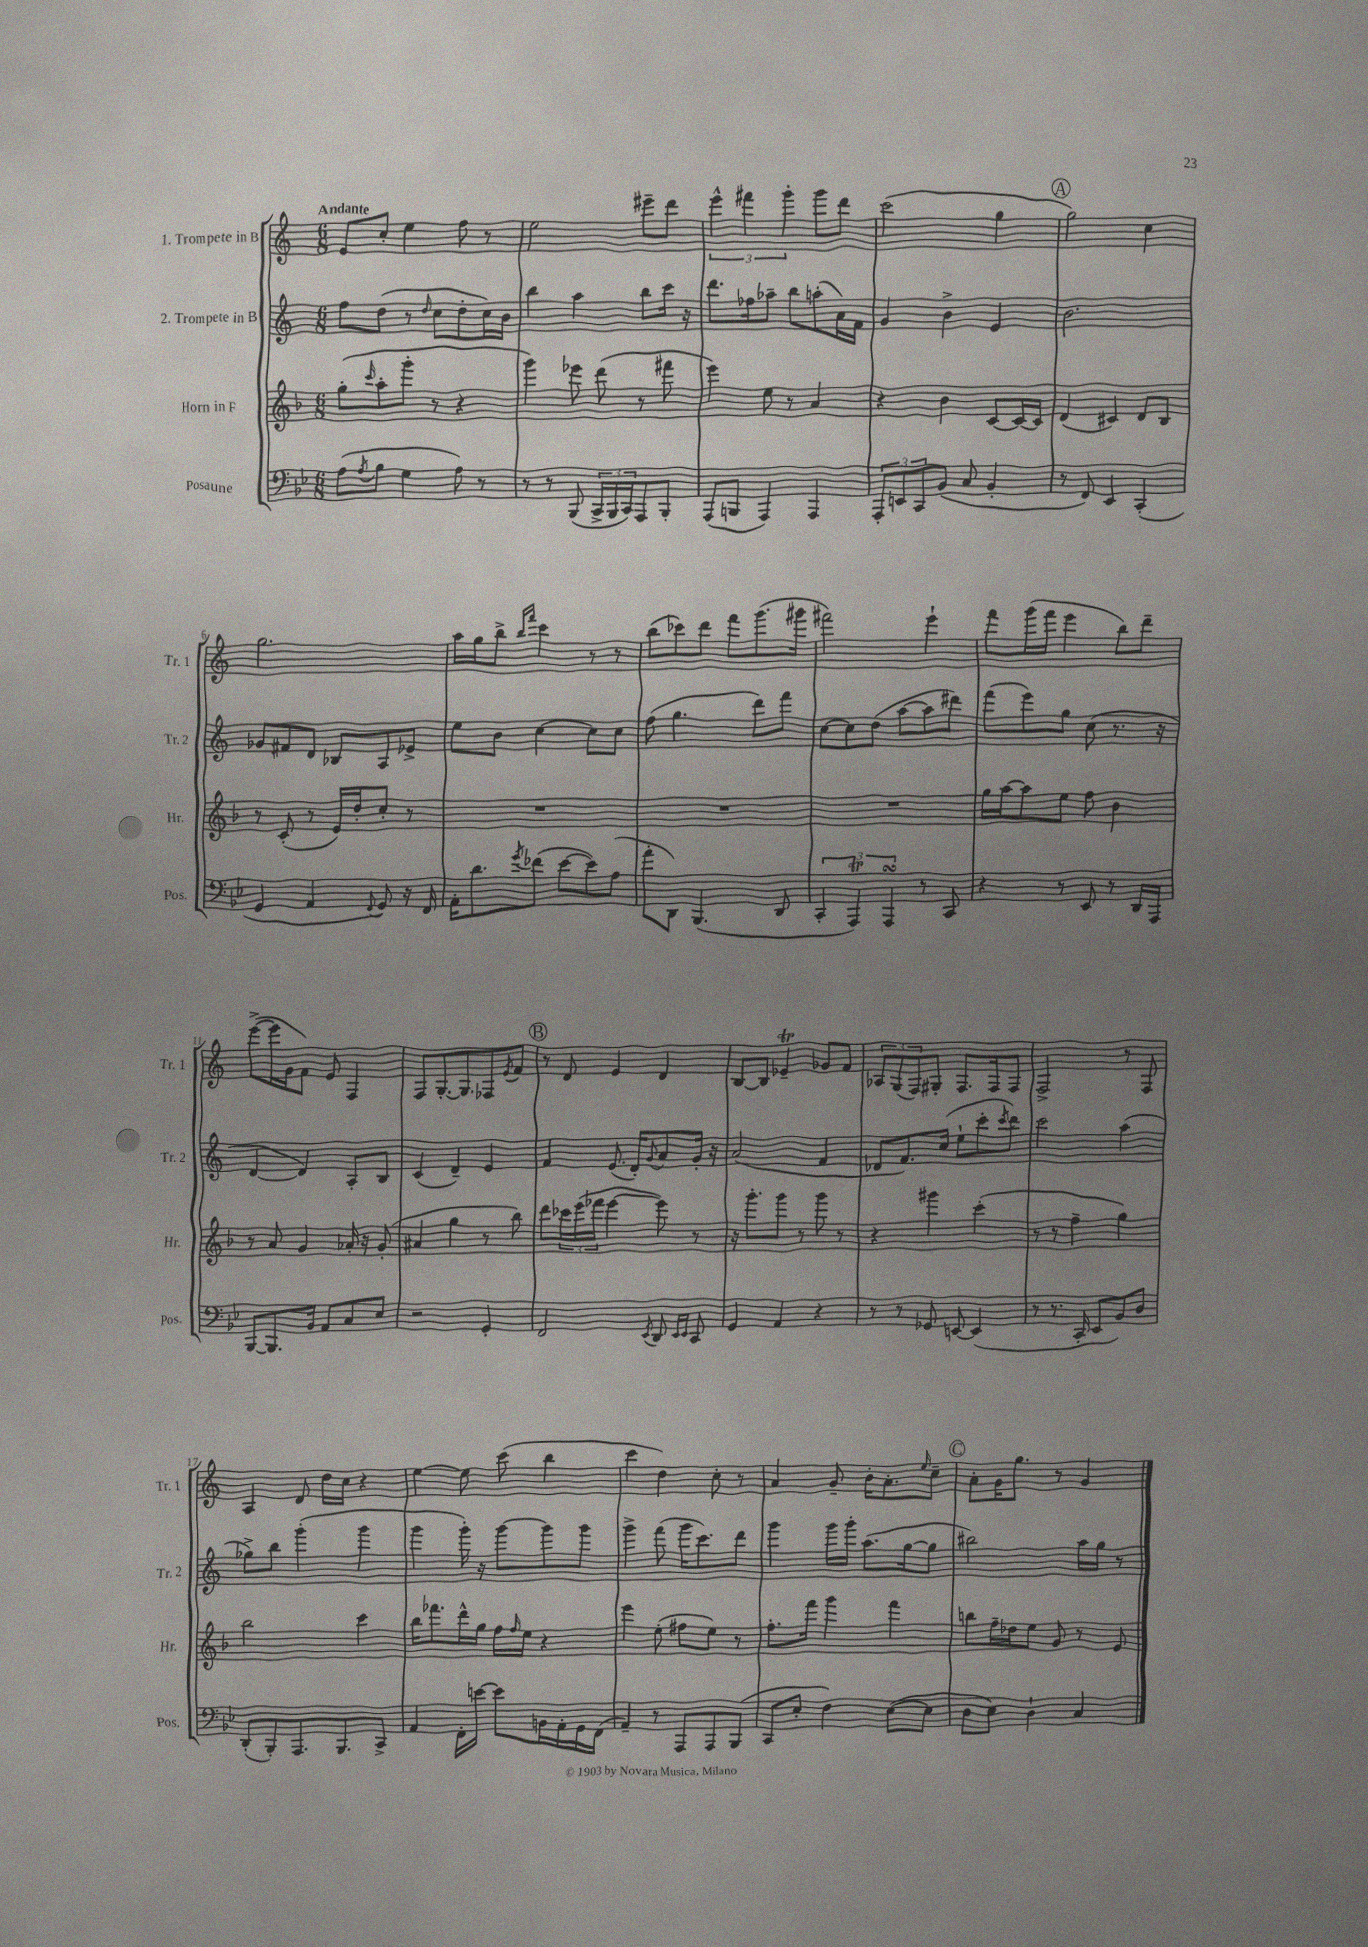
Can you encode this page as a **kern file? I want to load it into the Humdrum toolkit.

**kern	**kern	**kern	**kern
*staff4	*staff3	*staff2	*staff1
*clefF4	*clefG2	*clefG2	*clefG2
*k[b-e-]	*k[b-]	*k[]	*k[]
*M6/8	*M6/8	*M6/8	*M6/8
(8A	(8gg'	8ff	8e
8qA	16qqccc	.	.
8B-	8aa'	(8dd	8cc'
4G	8ggg'	8r	4ee
.	.	16qqdd	.
.	8r	8cc	.
8A)	4r	8dd'	8ff
8r	.	16cc)	8r
.	.	16b	.
=	=	=	=
8r	4ggg)	4bb	2ee
8r	.	.	.
(8BBB-	8eee-	4aa	.
24CC^	(8ddd	.	.
24BBB-	.	.	.
24CC)	.	.	.
8AAA	8r	8bb	8eee#~
8BBB-'	8fff#	16ccc	8ddd
.	.	16r	.
=	=	=	=
(8AAA	4eee)	8.ddd	6eee^^
8BBB	.	.	.
.	.	.	6fff#
.	.	16ff-	.
4AAA)	8ee	8aa-~	.
.	.	.	6ggg'
.	8r	8bb	.
4AAA	4a	(8aa'	8ggg
.	.	16a)	8ddd
.	.	16f	.
=	=	=	=
12AAA'	4r	4g	(2ccc
12EE	.	.	.
12CC	.	.	.
(8BB-	4b-	4b^	.
8C	.	.	.
4BB-'	[8c	4e	4gg
.	16c_	.	.
.	16c]	.	.
=	=	=	=
8r	(4d	2.b	2gg)
8FF)	.	.	.
4EE-	4c#)	.	.
(4CC'	8d	.	4cc
.	8B-	.	.
=	=	=	=
4GG	8r	8g-	2.gg
.	(8c'	8f#	.
4AA	8r	8d	.
.	16e)	8B-	.
.	16dd'	.	.
8qqFF	.	.	.
8GG)	8cc'	8A	.
16r	8r	8e-^	.
16FF	.	.	.
=	=	=	=
16AA'	2.r	8ee	16aa
8.d	.	.	16gg
.	.	8b	8bb^
.	.	.	16qqbb
8qg	.	.	16qqfff
(8f-	.	[4cc	4ccc
[8e-	.	.	.
8e-])	.	8cc]	8r
(8A	.	8cc	8r
=	=	=	=
8a'	2.r	(8ff	(8bb
8DD)	.	4.gg	8ccc-)
(4.BBB-	.	.	8ddd
.	.	.	8fff
.	.	8ddd)	(8.ggg
8DD	.	8fff	.
.	.	.	16ggg#
=	=	=	=
6CC'	2.r	[8cc	2fff#)
.	.	8cc]	.
6AAA)	.	.	.
.	.	(8dd	.
6AAA	.	.	.
.	.	[8aa	.
8r	.	8aa]	4eee`
8CC	.	8ddd#)	.
=	=	=	=
4r	16gg	(8fff	8fff
.	[16aa	.	.
.	8aa]	8eee)	(16ggg
.	.	.	16fff
8r	8ee	8gg	4eee
8EE-	8ff	(8cc	.
8r	4b-	8.r	8bb)
16DD	.	.	8ddd~
16AAA	.	16r	.
=	=	=	=
[8BBB-	8r	[4d	([8eee^
8.BBB-]	8a	.	16eee]
.	.	.	16g
.	4g	4d])	8f)
16BB-	.	.	.
8AA	.	.	8e
8C	16a-'	8A'	4F
.	16r	.	.
8E-	(8g'	8B	.
=	=	=	=
2r	4a#	(4c	8F
.	.	.	[8.G'
.	4gg	4d~)	.
.	.	.	8.G]
4GG'	8r	4e	8F-
.	.	.	8qe
.	8bb-)	.	8f
=	=	=	=
2FF	8ddd	4f	8r
.	24ccc-	.	8d
.	(24eee	.	.
.	24fff-	.	.
.	[4eee	(8.e	4e
.	.	16d')	.
8qEE-	.	8qqg	.
8DD	8eee])	8a	4d
16qqEE-	.	.	.
16qqEE-	.	.	.
8CC	8r	16g'	.
.	.	16r	.
=	=	=	=
4GG	16r	(2a	[8B
.	8.ggg'	.	.
.	.	.	8B]
4AA	8ggg	.	4e-~
.	8r	.	.
4r	8ggg	4f	8g-
.	8r	.	8f
=	=	=	=
8r	4r	8d-	12A-
.	.	.	(12G
8r	.	8.f)	.
.	.	.	12F)
8GG-	4ggg#	.	8G#'
.	.	(16cc	.
[8EE	.	8ee`	8.F
(4EE]	(4ccc'	8ccc'	.
.	.	.	16F
.	.	8qccc	.
.	.	8ddd)	8F
=	=	=	=
8r	8r	2ccc	2F^
8.r	8r	.	.
.	4ff~	.	.
16CC'	.	.	.
8EE-	.	.	.
8BB-)	4gg)	(4aa	8r
8D	.	.	8F
=	=	=	=
(8DD'	2bb-	8gg-^)	4A
8BBB-')	.	8bb	.
8.AAA	.	(4ggg'	8d
.	.	.	16dd
8.BBB-	.	.	16cc
.	4ccc	4ggg	4r
8CC^	.	.	.
=	=	=	=
4AA	16bb-	4ggg	[4ee
.	8.fff-	.	.
16FF'	16ddd^^	16ggg')	8ee]
[16e	16gg	16r	.
8e]	16ff	[8ggg	(8ccc
.	16qqff	.	.
.	16ee	.	.
16BB	4r	8ggg]	4bb
16AA'	.	.	.
16GG	.	8ggg	.
(16FF	.	.	.
=	=	=	=
4AA~)	4eee	4ggg^	4ccc
8r	(8ee'	(8fff	4dd)
8AAA	8ff#	16ggg	.
.	.	8.ccc)	.
8AAA	8ee)	.	8cc'
(8BBB-	8r	8ddd	8r
=	=	=	=
8CC	8.ff'	4ggg	4a
8E-'	.	.	.
.	16fff	.	.
4F)	4ggg	16ggg	8g~
.	.	16ggg'	.
.	.	(8.aa	16b'
.	.	.	8.a'
([8E-	4fff	.	.
.	.	[16gg	.
.	.	.	16qqee
8E-]	.	8gg]	8cc~
=	=	=	=
8D	8bb	2bb#)	8a'
8E-)	16ff~	.	16g
.	16dd-	.	8.gg
4D`	8ee	.	.
.	8g	.	8r
4C	8r	16aa	4g
.	.	16gg	.
.	8e	8r	.
==	==	==	==
*-	*-	*-	*-
